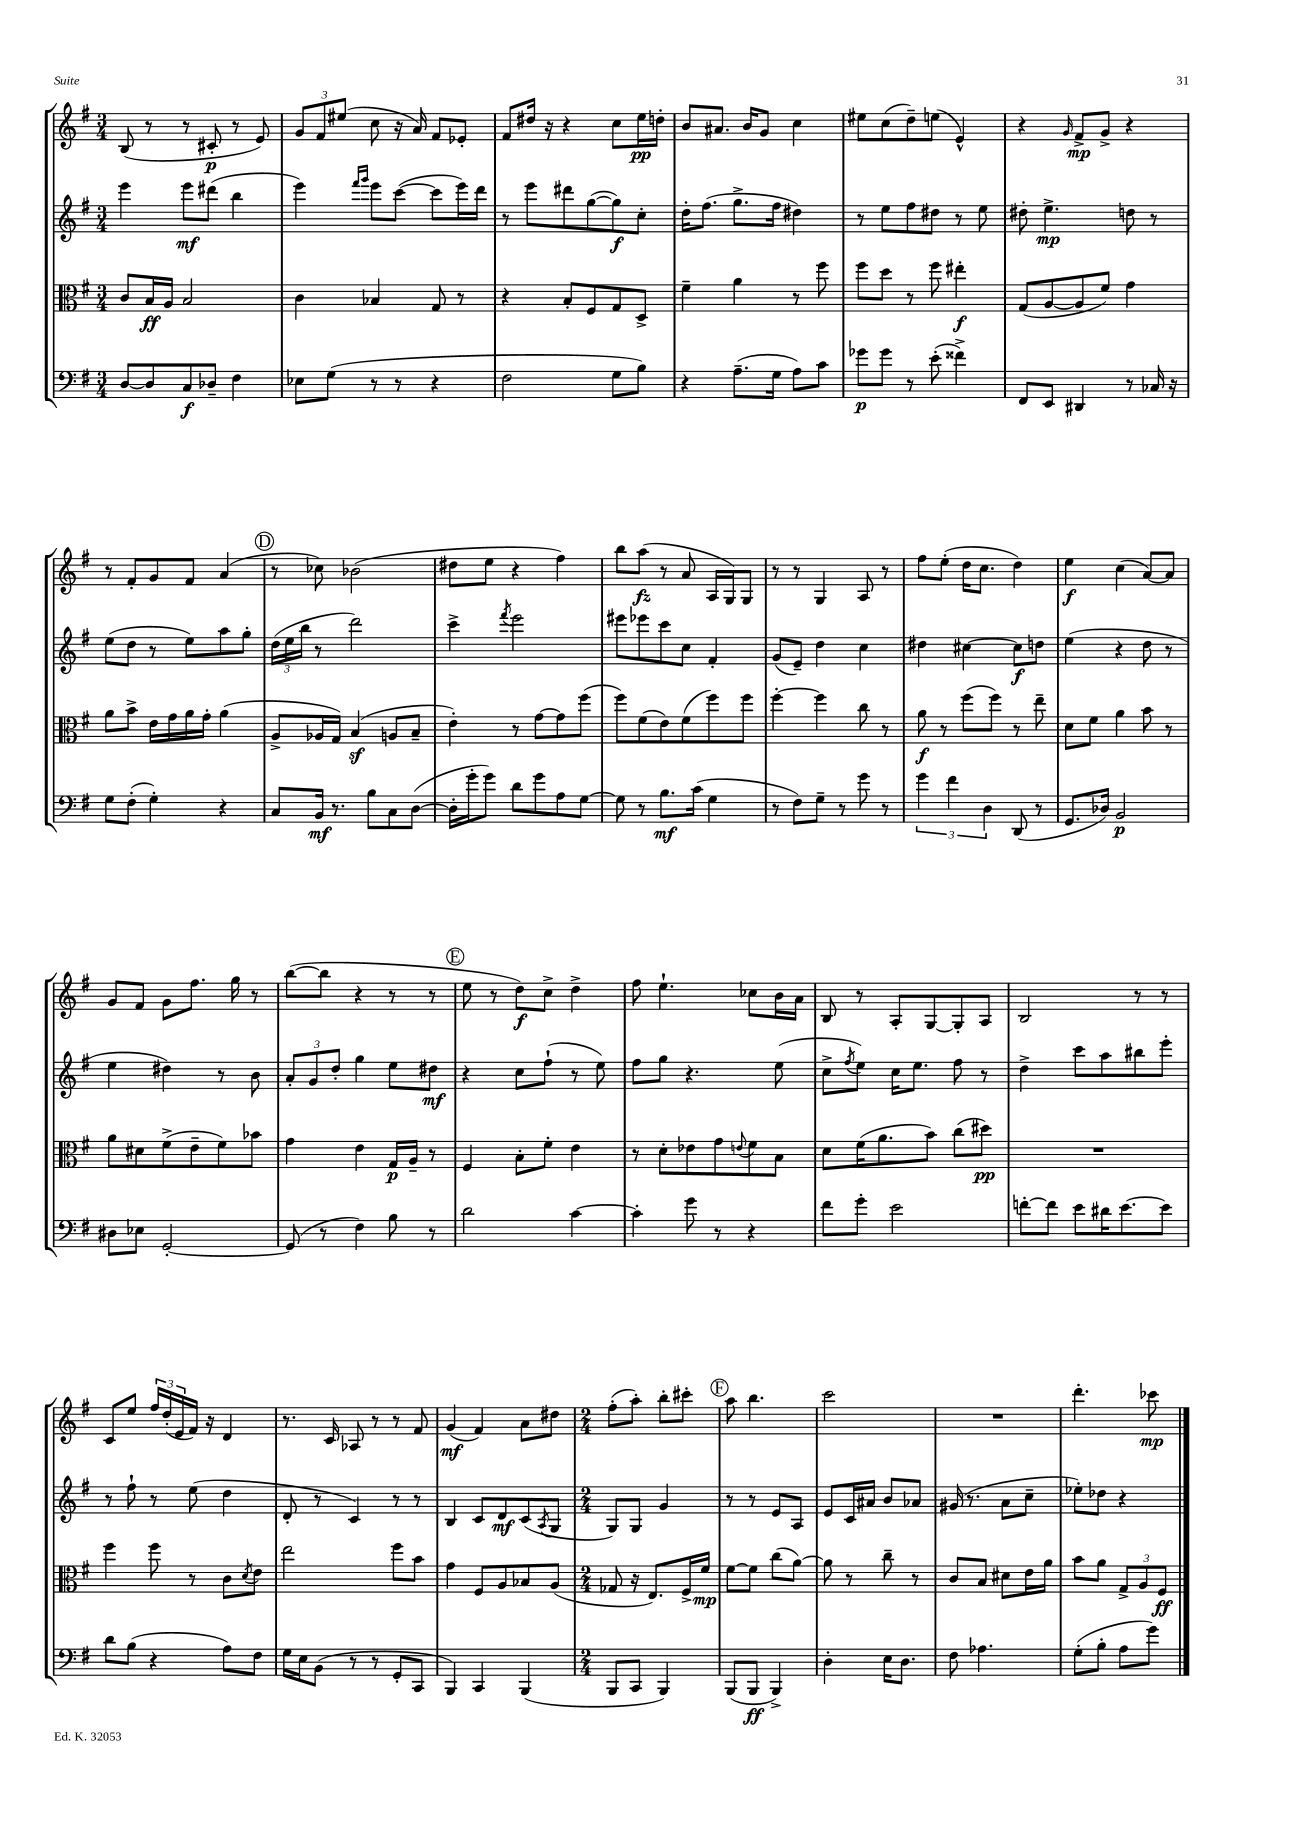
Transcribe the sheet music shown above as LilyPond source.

<<
\new StaffGroup <<
\new Staff = "s0" {
    \clef treble \key g \major \numericTimeSignature \time 3/4
    b8( r8 r8 cis'8-.\p r8 e'8) |
    \tuplet 3/2 { g'8 fis'8 eis''8( } c''8 r16 a'16) fis'8 ees'8-. |
    fis'8 dis''16 r16 r4 c''8 e''16\pp d''16-. |
    b'8 ais'8. b'16 g'8 c''4 |
    eis''8 c''8( d''8--) e''8( e'4-^) |
    r4 \grace { g'16 } fis'8->\mp g'8-> r4 |
    r8 fis'8-. g'8 fis'8 a'4( |
    \mark \markup { \circle "D" } r8 ces''8) bes'2( |
    dis''8 e''8 r4 fis''4) |
    b''8 a''8\fz( r8 a'8 a16 g16) g8 |
    r8 r8 g4 a8 r8 |
    fis''8 e''8-.( d''16 c''8. d''4) |
    e''4\f c''4( a'8~) a'8 |
    g'8 fis'8 g'8 fis''8. g''16 r8 |
    b''8~( b''8 r4 r8 r8 |
    \mark \markup { \circle "E" } e''8 r8 d''8\f) c''8-> d''4-> |
    fis''8 e''4.-! ces''8 b'16 a'16 |
    b8 r8 a8-. g8~ g8-. a8 |
    b2 r8 r8 |
    c'8 e''8 \tuplet 3/2 { fis''16 d''16-.( e'16 } fis'16) r16 d'4 |
    r8. c'16 aes8 r8 r8 fis'8 |
    g'4\mf( fis'4) a'8 dis''8 |
    \numericTimeSignature \time 2/4 fis''8-.( a''8-.) b''8-. cis'''8-. |
    \mark \markup { \circle "F" } a''8 b''4. |
    c'''2 |
    R2 |
    d'''4.-. ces'''8\mp \bar "|." |
}
\new Staff = "s1" {
    \clef treble \key g \major \numericTimeSignature \time 3/4
    e'''4 e'''8\mf dis'''8( b''4 |
    e'''4) \grace { fis'''16 g'''16 } e'''8 c'''8~( c'''8 e'''16) d'''16 |
    r8 e'''8 dis'''8 g''8~( g''8\f) c''8-. |
    d''16-. fis''8.( g''8.-> fis''16 dis''4) |
    r8 e''8 fis''8 dis''8 r8 e''8 |
    dis''8-. e''4.->\mp d''8 r8 |
    e''8( d''8 r8 e''8) a''8 g''8-. |
    \mark \markup { \circle "D" } \tuplet 3/2 { d''16( e''16 b''16 } r8 d'''2) |
    c'''4-> \acciaccatura { fis'''8 } e'''2 |
    eis'''8 ees'''8 c'''8 c''8 fis'4-. |
    g'8( e'8--) d''4 c''4 |
    dis''4 cis''4~ cis''8\f d''8 |
    e''4( r4 d''8 r8 |
    e''4 dis''4) r8 b'8 |
    \tuplet 3/2 { a'8-. g'8 d''8-. } g''4 e''8 dis''8\mf |
    \mark \markup { \circle "E" } r4 c''8 fis''8-!( r8 e''8) |
    fis''8 g''8 r4. e''8( |
    c''8-> \acciaccatura { fis''8 } e''8) c''16 e''8. fis''8 r8 |
    d''4-> c'''8 a''8 bis''8 e'''8-. |
    r8 fis''8-! r8 e''8( d''4 |
    d'8-. r8 c'4) r8 r8 |
    b4 c'8 d'8\mf c'8( \acciaccatura { a8 } g8 |
    \numericTimeSignature \time 2/4 g8) g8 g'4 |
    \mark \markup { \circle "F" } r8 r8 e'8 a8 |
    e'8 c'16 ais'16 b'8 aes'8 |
    gis'16( r8. a'8 c''8-- |
    ees''8-.) des''8 r4 \bar "|." |
}
\new Staff = "s2" {
    \clef alto \key g \major \numericTimeSignature \time 3/4
    c'8 b16\ff a16 b2 |
    c'4 bes4 g8 r8 |
    r4 b8-. fis8 g8 d8-> |
    fis'4-- a'4 r8 fis''8 |
    fis''8 d''8 r8 fis''8 eis''4-.\f |
    g8( a8~ a8 fis'8) g'4 |
    a'8 b'8-> e'16 g'16 a'16 g'16-. a'4( |
    \mark \markup { \circle "D" } a8-> aes16 g16) b4\sf( a8 b8-- |
    e'4-.) r8 g'8~ g'8 fis''8( |
    fis''8) fis'8( e'8) fis'8( fis''8) fis''8 |
    fis''4~-. fis''4 c''8 r8 |
    a'8\f r8 fis''8( fis''8) r8 e''8-- |
    d'8 fis'8 a'4 b'8 r8 |
    a'8 dis'8 fis'8->( e'8-- fis'8) bes'8 |
    g'4 e'4 g16\p a16-- r8 |
    \mark \markup { \circle "E" } fis4 b8-. fis'8-. e'4 |
    r8 d'8-. ees'8 g'8 \appoggiatura { e'8 } fis'8 b8 |
    d'8 fis'16( a'8. b'8) c''8( dis''8\pp) |
    R2. |
    fis''4 fis''8 r8 c'8 \acciaccatura { d'8 } e'8 |
    e''2 fis''8 b'8 |
    g'4 fis8 a8 bes8 a8( |
    \numericTimeSignature \time 2/4 ges8 r16 e8.) fis16-> fis'16\mp |
    \mark \markup { \circle "F" } fis'8~ fis'8 c''8( a'8~) |
    a'8 r8 c''8-- r8 |
    c'8 b8 dis'8 e'16 a'16 |
    b'8 a'8 \tuplet 3/2 { g8-> a8 fis8\ff } \bar "|." |
}
\new Staff = "s3" {
    \clef bass \key g \major \numericTimeSignature \time 3/4
    d8~ d8 c8\f des8-- fis4 |
    ees8 g8( r8 r8 r4 |
    fis2 g8 b8) |
    r4 a8.--( g16 a8) c'8 |
    ges'8\p ges'8 r8 e'8-.( fisis'4->) |
    fis,8 e,8 dis,4 r8 ces16 r16 |
    g8 fis8-.( g4-.) r4 |
    \mark \markup { \circle "D" } c8 b,16\mf r8. b8 c8 d8~( |
    d16-. g'16-. g'8) d'8 g'8 a8 g8~ |
    g8 r8 b8.\mf c'16( g4 |
    r8 fis8) g8-- r8 g'8 r8 |
    \tuplet 3/2 { g'4 fis'4 d4 } d,8( r8 |
    g,8. des16) b,2\p |
    dis8 ees8 g,2~-. |
    g,8( r8 fis4) b8 r8 |
    \mark \markup { \circle "E" } d'2 c'4~ |
    c'4-. g'8 r8 r4 |
    fis'8 g'8-. e'2 |
    f'8~-. f'8 e'8 dis'16 e'8.~ e'8 |
    d'8 b8( r4 a8) fis8 |
    g16 e16 b,8( r8 r8 g,8-. c,8 |
    b,,4) c,4 b,,4( |
    \numericTimeSignature \time 2/4 b,,8 c,8 b,,4) |
    \mark \markup { \circle "F" } b,,8( b,,8\ff b,,4->) |
    d4-. e16 d8. |
    fis8 aes4. |
    g8-.( b8-. a8 g'8) \bar "|." |
}
>>
>>
\layout { \context { \Score \remove "Bar_number_engraver" } }
